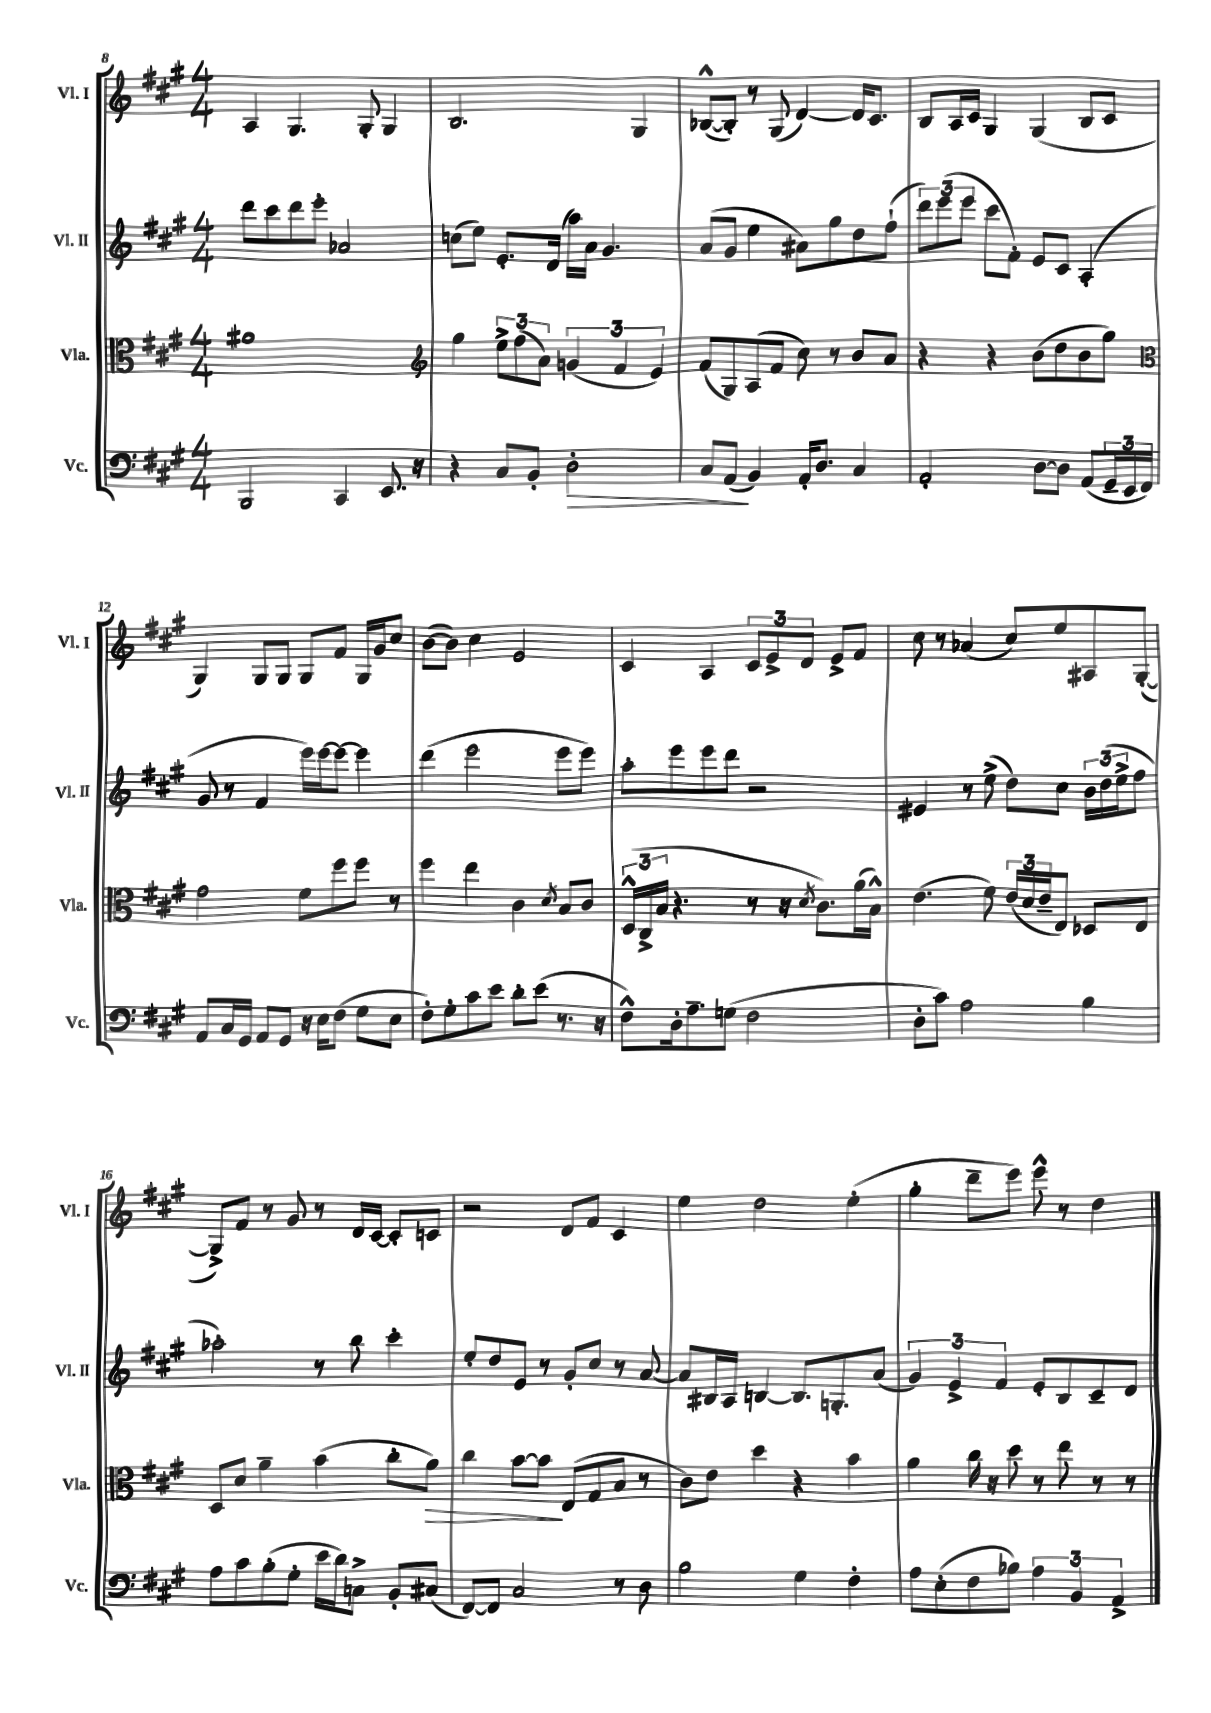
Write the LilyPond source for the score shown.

<<
\new StaffGroup <<
\new Staff = "s0" \with { instrumentName = "Vl. I" shortInstrumentName = "Vl. I" } {
    \clef treble \key a \major \numericTimeSignature \time 4/4
    a4 gis4. gis8-. gis4 |
    b2. gis4 |
    bes8~-^( bes8-.) r8 gis8( d'4~) d'16 cis'8. |
    b8 a16 cis'16 gis4 gis4( b8 cis'8 |
    gis4) gis8 gis8 gis8 fis'8 gis16 gis'16 cis''8 |
    b'8~( b'8) cis''4 e'2 |
    cis'4 a4 \tuplet 3/2 { cis'8 e'8-> d'8 } e'8-> fis'8 |
    cis''8 r8 aes'4( cis''8) e''8 ais8 gis8~-.( |
    gis8->) fis'8 r8 gis'8 r8 d'16 cis'16~ cis'8-. c'8 |
    r2 d'8 fis'8 cis'4 |
    e''4 d''2 e''4-.( |
    gis''4-. d'''8-- e'''8) e'''8-^ r8 d''4 \bar "|." |
}
\new Staff = "s1" \with { instrumentName = "Vl. II" shortInstrumentName = "Vl. II" } {
    \clef treble \key a \major \numericTimeSignature \time 4/4
    d'''8 cis'''8 d'''8 e'''8-. aes'2 |
    c''8( e''8) e'8.-. d'16( a''16) a'16 gis'4. |
    a'8( gis'8 e''4 ais'8) gis''8 d''8 fis''8-!( |
    \tuplet 3/2 { d'''8) e'''8( e'''8 } cis'''8 fis'8-.) e'8 cis'8 a4-.( |
    gis'8 r8 fis'4 e'''16) e'''16~ e'''8~ e'''4 |
    d'''4( e'''2 e'''8 e'''8) |
    a''8-. e'''8 e'''8 d'''8 r2 |
    eis'4 r8 e''8->( d''8) cis''8 \tuplet 3/2 { b'16 d''16( e''16-> } fis''8 |
    aes''2-.) r8 b''8 cis'''4-. |
    e''8-. d''8 e'8 r8 gis'8-. cis''8 r8 a'8~ |
    a'8 bis16 a16 b4~ b8. g8.-. a'8( |
    \tuplet 3/2 { gis'4) e'4-> fis'4 } e'8-. b8 cis'8-- d'8 \bar "|." |
}
\new Staff = "s2" \with { instrumentName = "Vla." shortInstrumentName = "Vla." } {
    \clef alto \key a \major \numericTimeSignature \time 4/4
    ais'1 |
    \clef treble gis''4 \tuplet 3/2 { e''8-> fis''8( a'8) } \tuplet 3/2 { g'4( fis'4 e'4) } |
    fis'8( gis8) a8( fis'8 cis''8) r8 b'8 a'8 |
    r4 r4 b'8( d''8 b'8 gis''8) |
    \clef alto gis'2 fis'8 fis''8 fis''8 r8 |
    fis''4 e''4 cis'4 \acciaccatura { d'8 } b8 cis'8 |
    \tuplet 3/2 { d16-^( cis16-> b16 } r4. r8 r16 \acciaccatura { d'8 } cis'8.) a'16( b16-^) |
    e'4.( fis'8) \tuplet 3/2 { e'16( d'16 e'16-- } e8) des8 e8 |
    d8 d'8 a'4-- b'4( cis''8-. a'8\>) |
    cis''4 b'8~ b'8\! e8( gis8 b8 r8 |
    cis'8) e'8 d''4 r4 b'4 |
    a'4 cis''16 r16 d''8 r8 e''8 r8 r8 \bar "|." |
}
\new Staff = "s3" \with { instrumentName = "Vc." shortInstrumentName = "Vc." } {
    \clef bass \key a \major \numericTimeSignature \time 4/4
    b,,2 cis,4 e,8. r16 |
    r4 cis8 b,8-. d2-.\> |
    cis8 a,8\!( b,4) a,16-. d8. cis4 |
    a,2-. d8~ d8 a,8( \tuplet 3/2 { gis,16-- e,16 fis,16) } |
    a,8 cis16 gis,16 a,8 gis,8 r16 e16 fis8( gis8 e8 |
    fis8-.) gis8-. cis'8 e'8 d'8-. e'8( r8. r16 |
    fis8-^) d16-. a8.-- g8( fis2 |
    d8-. cis'8) a2 b4 |
    a8 cis'8 b8-.( gis8-. e'16 d'16) c8-> b,8-. cis8( |
    fis,8~) fis,8 cis2 r8 d8 |
    b2 gis4 fis4-. |
    a8 e8-.( fis8 bes8) \tuplet 3/2 { a4 b,4 a,4-> } \bar "|." |
}
>>
>>
\layout { \context { \Score currentBarNumber = #8 } }
